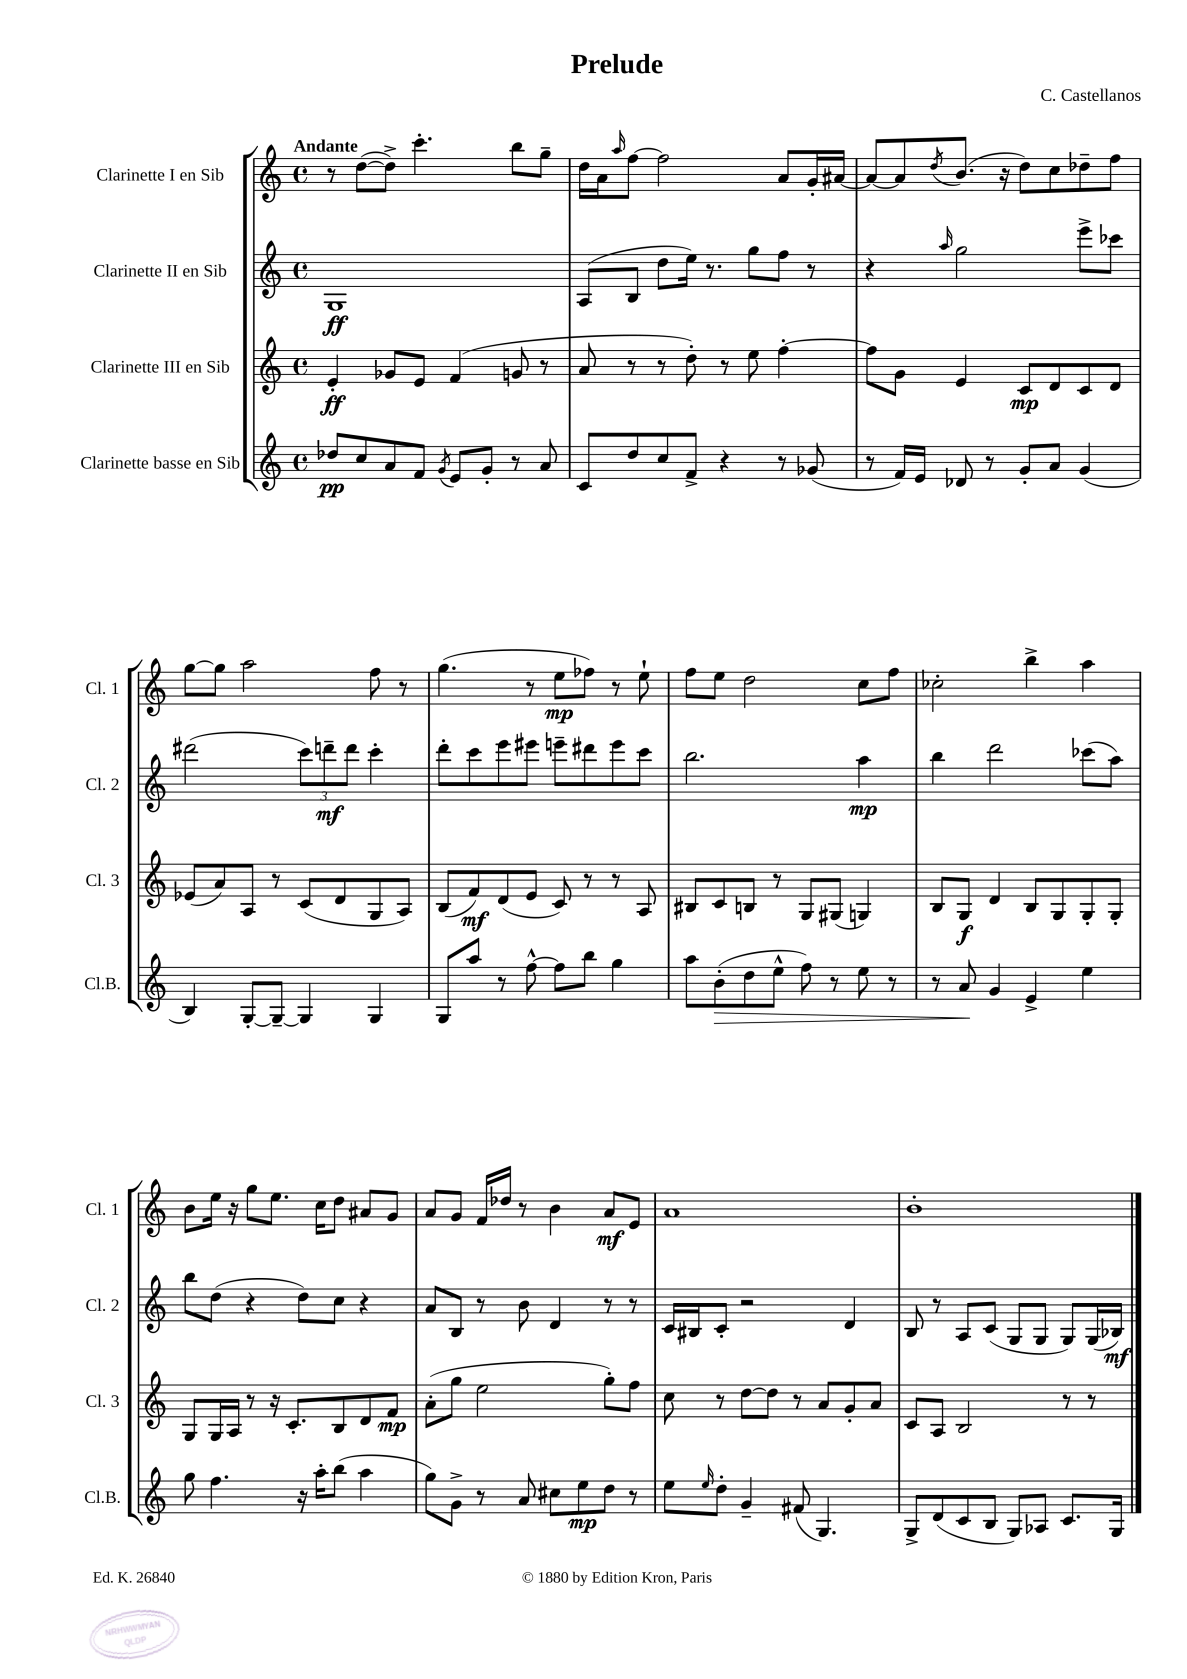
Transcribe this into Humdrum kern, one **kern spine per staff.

**kern	**kern	**kern	**kern
*staff4	*staff3	*staff2	*staff1
*clefG2	*clefG2	*clefG2	*clefG2
*k[]	*k[]	*k[]	*k[]
*M4/4	*M4/4	*M4/4	*M4/4
*met(c)	*met(c)	*met(c)	*met(c)
8dd-/L	4e'/	1G	8r
8cc/	.	.	([8dd\L
8a/	8g-/L	.	8dd^\]J)
8f/J	8e/J	.	4.ccc'\
8qg/	.	.	.
8e/L	(4f/	.	.
8g'/J	.	.	.
8r	8g/	.	8bb\L
8a/	8r	.	8gg~\J
=	=	=	=
8c/L	8a/	(8A/L	16dd\LL
.	.	.	16a\J
.	.	.	16qqaa/
8dd/	8r	8B/J	[8ff\J
8cc/	8r	8dd\L	2ff\]
8f^/J	8dd'\)	16ee\Jk)	.
.	.	8.r	.
4r	8r	.	.
.	8ee\	8gg\L	.
8r	[4ff'\	8ff\J	8a/L
(8g-/	.	8r	16g'/L
.	.	.	[16a#/JJ
=	=	=	=
8r	8ff\]L	4r	8a#/_L
16f/LL)	8g\J	.	8a#/]
16e/JJ	.	.	.
.	.	16qqaa/	8qdd/
8d-/	4e/	2gg\	(8.b/J
8r	.	.	.
.	.	.	16r
8g'/L	8c/L	.	8dd\L)
8a/J	8d/	.	8cc\
(4g/	8c/	8eee^\L	8dd-~\
.	8d/J	8ccc-\J	8ff\J
=	=	=	=
4B/)	(8e-/L	(2ddd#\	[8gg\L
.	8a/)	.	8gg\]J
[8G'/L	8A/J	.	2aa\
8G~/_J	8r	.	.
4G/]	(8c/L	12ccc\L)	.
.	.	12ddd~\	.
.	8d/	.	.
.	.	12ddd\J	.
4G/	8G/	4ccc'\	8ff\
.	8A/J)	.	8r
=	=	=	=
8G/L	(8B/L	8ddd'\L	(4.gg\
8aa/J	8f/)	8ccc\	.
8r	(8d/	8eee\	.
[8ff^^\	8e/J	8eee#\J	8r
8ff\]L	8c/)	8eee~\L	8ee\L
8bb\J	8r	8ddd#\	8ff-\J)
4gg\	8r	8eee\	8r
.	8A/	8ccc\J	8ee`\
=	=	=	=
8aa\L	8B#/L	2.bb\	8ff\L
(8b'\	8c/	.	8ee\J
8dd\	8B/J	.	2dd\
8ee^^\J	8r	.	.
8ff\)	8G/L	.	.
8r	(8G#/J	.	.
8ee\	4G/)	4aa\	8cc\L
8r	.	.	8ff\J
=	=	=	=
8r	8B/L	4bb\	2cc-'\
8a/	8G/J	.	.
4g/	4d/	2ddd\	.
4e^/	8B/L	.	4bb^\
.	8G/	.	.
4ee\	8G'/	(8ccc-\L	4aa\
.	8G'/J	8aa\J)	.
=	=	=	=
8gg\	8G/L	8bb\L	8b\L
4.ff\	16G/L	(8dd\J	16ee\Jk
.	16A/JJ	.	16r
.	8r	4r	8gg\L
.	16r	.	8.ee\J
.	8.c'/L	.	.
16r	.	8dd\L)	.
16aa'\LK	.	.	16cc\LK
(8bb\J	8B/	8cc\J	8dd\J
4aa\	8d/	4r	8a#/L
.	8f/J	.	8g/J
=	=	=	=
8gg\L)	(8a'\L	8a/L	8a/L
8g^\J	8gg\J	8B/J	8g/J
8r	2ee\	8r	16f/LL
.	.	.	16dd-/JJ
8a/	.	8b\	8r
8cc#\L	.	4d/	4b\
8ee\	.	.	.
8dd\J	8gg'\L)	8r	8a/L
8r	8ff\J	8r	8e/J
=	=	=	=
8ee\L	8cc\	16c/LL	1a
.	.	16B#/J	.
16qqee/	.	.	.
8dd'\J	8r	8c'/J	.
4g~/	[8dd\L	2r	.
.	8dd\]J	.	.
(8f#/	8r	.	.
4.G/)	8a/L	.	.
.	8g'/	4d/	.
.	8a/J	.	.
=	=	=	=
8G^/L	8c/L	8B/	1b'
(8d/	8A/J	8r	.
8c/	2B/	8A/L	.
8B/J	.	(8c/J	.
8G/L)	.	8G/L	.
8A-/J	.	8G/J	.
8.c/L	8r	8G/L)	.
.	8r	(16G/L	.
16G/Jk	.	16B-/JJ)	.
==	==	==	==
*-	*-	*-	*-
